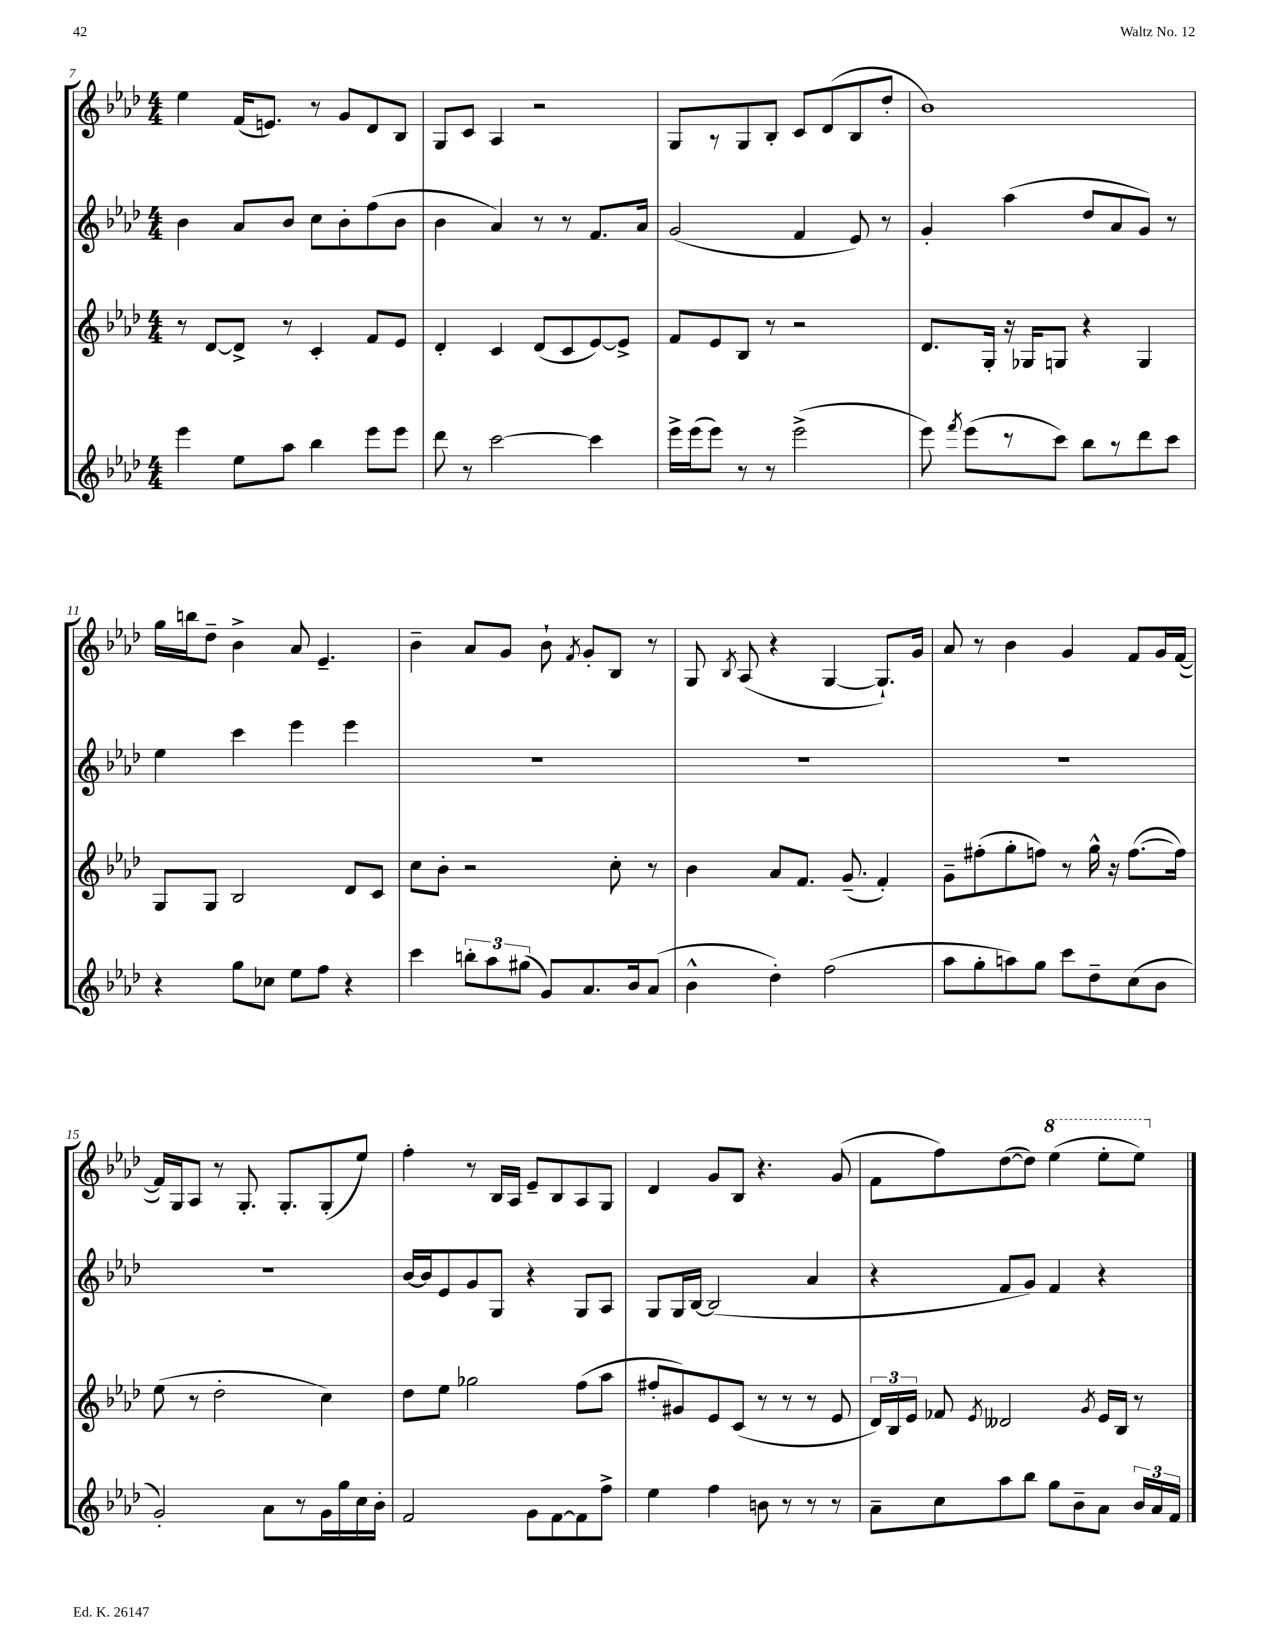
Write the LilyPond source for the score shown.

<<
\new StaffGroup <<
\new Staff = "s0" {
    \clef treble \key aes \major \numericTimeSignature \time 4/4
    \autoBeamOff ees''4 f'16[( e'8.]) r8 g'8[ des'8 bes8] |
    g8[ c'8] aes4 r2 |
    g8[ r8 g8 bes8]-. c'8[ des'8( bes8 des''8]-. |
    bes'1) |
    g''16[ b''16 des''8]-- bes'4-> aes'8 ees'4.-- |
    bes'4-- aes'8[ g'8] bes'8-! \acciaccatura { f'8 } g'8[-. bes8] r8 |
    g8 \acciaccatura { bes8 } aes8( r4 g4~ g8.[-!) g'16] |
    aes'8 r8 bes'4 g'4 f'8[ g'16 f'16]~( |
    f'16[) g16 aes8] r8 g8.-. g8.[-. g8-.( ees''8]) |
    f''4-. r8 bes16[ aes16] ees'8[-- bes8 aes8 g8] |
    des'4 g'8[ bes8] r4. g'8( |
    f'8[ f''8) des''8~( des''8]) \ottava #1 ees'''4( ees'''8[-. ees'''8]) \ottava #0 \bar "|." |
}
\new Staff = "s1" {
    \clef treble \key aes \major \numericTimeSignature \time 4/4
    \autoBeamOff bes'4 aes'8[ bes'8] c''8[ bes'8-. f''8( bes'8] |
    bes'4 aes'4) r8 r8 f'8.[ aes'16] |
    g'2( f'4 ees'8) r8 |
    g'4-. aes''4( des''8[ aes'8 g'8]) r8 |
    ees''4 c'''4 ees'''4 ees'''4 |
    R1 |
    R1 |
    R1 |
    R1 |
    bes'16[~ bes'16 ees'8 g'8 g8] r4 g8[ aes8] |
    g8[ g16 bes16]~ bes2( aes'4 |
    r4 f'8[ g'8]) f'4 r4 \bar "|." |
}
\new Staff = "s2" {
    \clef treble \key aes \major \numericTimeSignature \time 4/4
    \autoBeamOff r8 des'8[~ des'8]-> r8 c'4-. f'8[ ees'8] |
    des'4-. c'4 des'8[( c'8 ees'8~) ees'8]-> |
    f'8[ ees'8 bes8] r8 r2 |
    des'8.[ g16]-. r16 ges16[ g8] r4 g4 |
    g8[ g8] bes2 des'8[ c'8] |
    c''8[ bes'8]-. r2 c''8-. r8 |
    bes'4 aes'8[ f'8.] g'8.--( f'4-.) |
    g'8[-- fis''8-.( g''8-. f''8]) r8 g''16-^ r16 f''8.[~( f''16]) |
    ees''8( r8 des''2-. c''4) |
    des''8[ ees''8] ges''2 f''8[( aes''8] |
    fis''8[-. gis'8) ees'8 c'8]( r8 r8 r8 ees'8 |
    \tuplet 3/2 { des'16[) bes16 ees'16] } fes'8 \acciaccatura { ees'8 } deses'2 \acciaccatura { g'8 } ees'16[ bes16] r8 \bar "|." |
}
\new Staff = "s3" {
    \clef treble \key aes \major \numericTimeSignature \time 4/4
    \autoBeamOff ees'''4 ees''8[ aes''8] bes''4 ees'''8[ ees'''8] |
    des'''8 r8 c'''2~ c'''4 |
    ees'''16[-> ees'''16( ees'''8]) r8 r8 ees'''2->( |
    ees'''8) \acciaccatura { f'''8 } ees'''8[( r8 c'''8]) bes''8[ r8 des'''8 c'''8] |
    r4 g''8[ ces''8] ees''8[ f''8] r4 |
    c'''4 \tuplet 3/2 { b''8[-. aes''8 gis''8]( } g'8[) aes'8. bes'16 aes'8]( |
    bes'4-^ des''4-.) f''2( |
    aes''8[ g''8-. a''8) g''8] c'''8[ des''8-- c''8( bes'8] |
    g'2-.) aes'8[ r8 g'16 g''16 c''16 bes'16]-. |
    f'2 g'8[ f'8~ f'8 f''8]-> |
    ees''4 f''4 b'8 r8 r8 r8 |
    aes'8[-- c''8 aes''8 bes''8] g''8[ bes'8-- aes'8] \tuplet 3/2 { bes'16[ aes'16 f'16] } \bar "|." |
}
>>
>>
\layout { \context { \Score currentBarNumber = #7 } }
